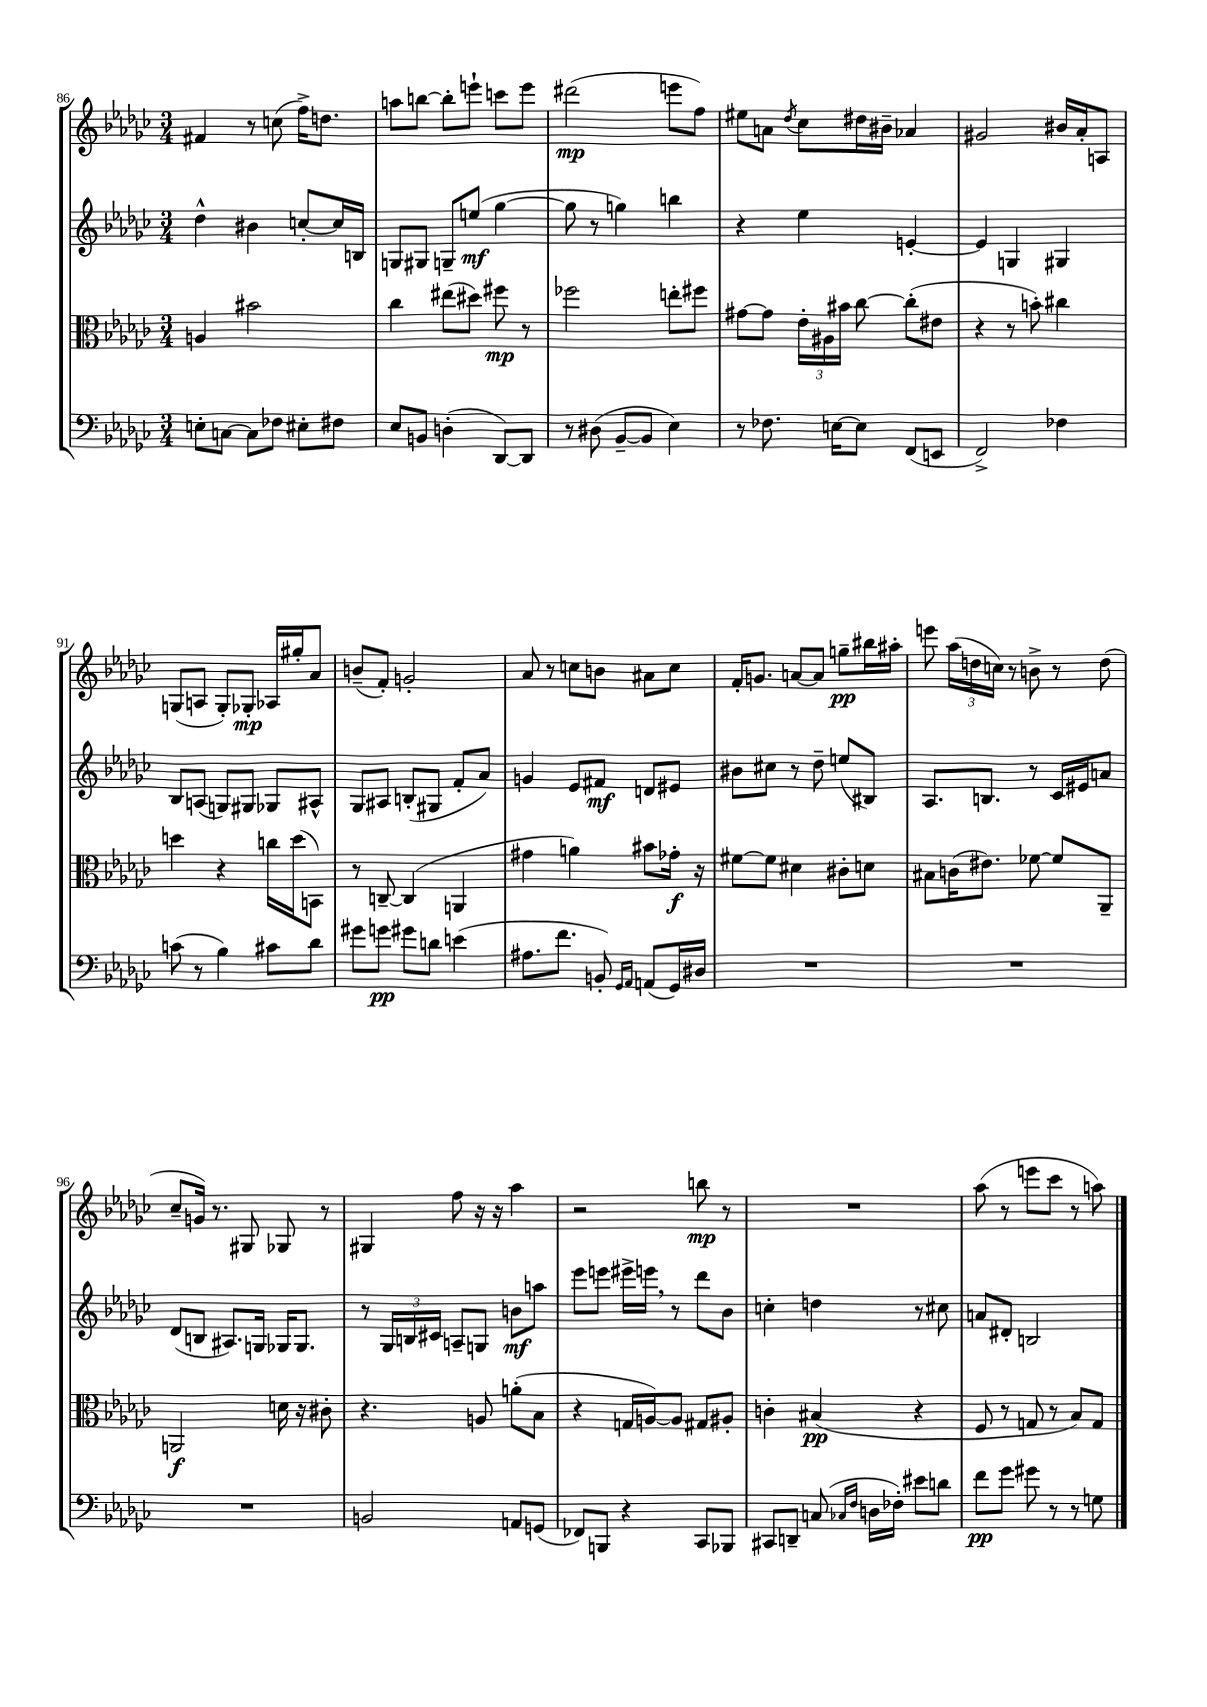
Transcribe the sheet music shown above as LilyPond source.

<<
\new StaffGroup <<
\new Staff = "s0" {
    \clef treble \key ges \major \numericTimeSignature \time 3/4
    \autoBeamOff fis'4 r8 c''8( f''16[->) d''8.] |
    a''8[ b''8]~ b''8[-. e'''8]-! c'''8[ e'''8] |
    dis'''2\mp( e'''8[ f''8]) |
    eis''8[ a'8] \acciaccatura { des''8 } ces''8[ dis''16 bis'16]-- aes'4 |
    gis'2 bis'16[ aes'16-. a8] |
    g8[( a8] g8[-.) ges8]-.\mp aes16[ gis''16-. aes'8] |
    b'8[--( f'8]-.) g'2-. |
    aes'8 r8 c''8[ b'8] ais'8[ c''8] |
    f'16[-. g'8.] a'8[~ a'8] g''8[--\pp bis''16 ais''16]-. |
    e'''8 \tuplet 3/2 { aes''16[( d''16 c''16]) } r8 b'8-> r8 d''8( |
    ces''8[-- g'16]) r8. gis8 ges8 r8 |
    gis4 f''8 r16 r16 aes''4 |
    r2 b''8\mp r8 |
    R2. |
    aes''8( r8 e'''8[ ces'''8] r8 a''8) \bar "|." |
}
\new Staff = "s1" {
    \clef treble \key ges \major \numericTimeSignature \time 3/4
    \autoBeamOff des''4-^ bis'4 c''8[~-. c''16 b16] |
    g8[ gis8] g8[-- e''8]\mf( ges''4~ |
    ges''8 r8 g''4) b''4 |
    r4 ees''4 e'4~-. |
    e'4 g4 gis4 |
    bes8[ a8]( g8[) gis8] ges8[ ais8]-^ |
    ges8[ ais8] b8[-.( gis8] f'8[-. aes'8]) |
    g'4 ees'8[ fis'8]\mf d'8[ eis'8] |
    bis'8[ cis''8] r8 des''8-- e''8[( bis8]) |
    aes8.[ b8.] r8 ces'16[ eis'16 a'8] |
    des'8[( b8] ais8.[) g16] ges16[ ges8.] |
    r8 \tuplet 3/2 { ges16[ b16 cis'16] } a8[-- g8] b'8[\mf a''8] |
    ees'''8[ e'''8] eis'''16[-> e'''16] \breathe r8 des'''8[ bes'8] |
    c''4-. d''4 r8 cis''8 |
    a'8[ dis'8]-. b2 \bar "|." |
}
\new Staff = "s2" {
    \clef alto \key ges \major \numericTimeSignature \time 3/4
    \autoBeamOff a4 bis'2 |
    ces''4 eis''8[( dis''8]) fis''8\mp r8 |
    fes''2 e''8[-. fis''8] |
    gis'8[~ gis'8] \tuplet 3/2 { ees'16[-. ais16 bis'16] } ces''8~ ces''8[-.( eis'8] |
    r4 r8 b'8-.) cis''4 |
    d''4 r4 c''16[ d''16( b,8]) |
    r8 c8~-- c4( a,4 |
    gis'4 a'4) bis'8[ ges'16]-.\f r16 |
    fis'8[~ fis'8] dis'4 cis'8[-. d'8] |
    bis8[ c'16( eis'8.]) fes'8~ fes'8[ aes,8]-- |
    a,2\f d'16 r16 cis'8-. |
    r4. a8 a'8[-.( bes8] |
    r4 g16[ a16~) a8] gis8[ ais8]-. |
    c'4-. bis4\pp( r4 |
    f8 r8 g8 r8 bes8[) g8] \bar "|." |
}
\new Staff = "s3" {
    \clef bass \key ges \major \numericTimeSignature \time 3/4
    \autoBeamOff e8[-. c8]~ c8[ fes8] eis8[-. fis8] |
    ees8[ b,8] d4-.( des,8[~) des,8] |
    r8 dis8( bes,8[~-- bes,8] ees4) |
    r8 fes8. e16[~ e8] f,8[( e,8] |
    f,2->) fes4 |
    c'8( r8 bes4) cis'8[ des'8] |
    gis'8[ g'8]\pp gis'8[ d'8] e'4( |
    ais8.[ f'8.] b,8-.) \grace { ges,16[ aes,16] } a,8[( ges,16) dis16] |
    R2. |
    R2. |
    R2. |
    b,2 a,8[ g,8]( |
    fes,8[) b,,8] r4 ces,8[ bes,,8] |
    cis,8[ d,8]-- c8( \grace { ces16[ f16] } d16[ fes16]-.) eis'8[ d'8] |
    f'8[\pp ges'8] gis'8 r8 r8 g8 \bar "|." |
}
>>
>>
\layout { \context { \Score currentBarNumber = #86 } }
